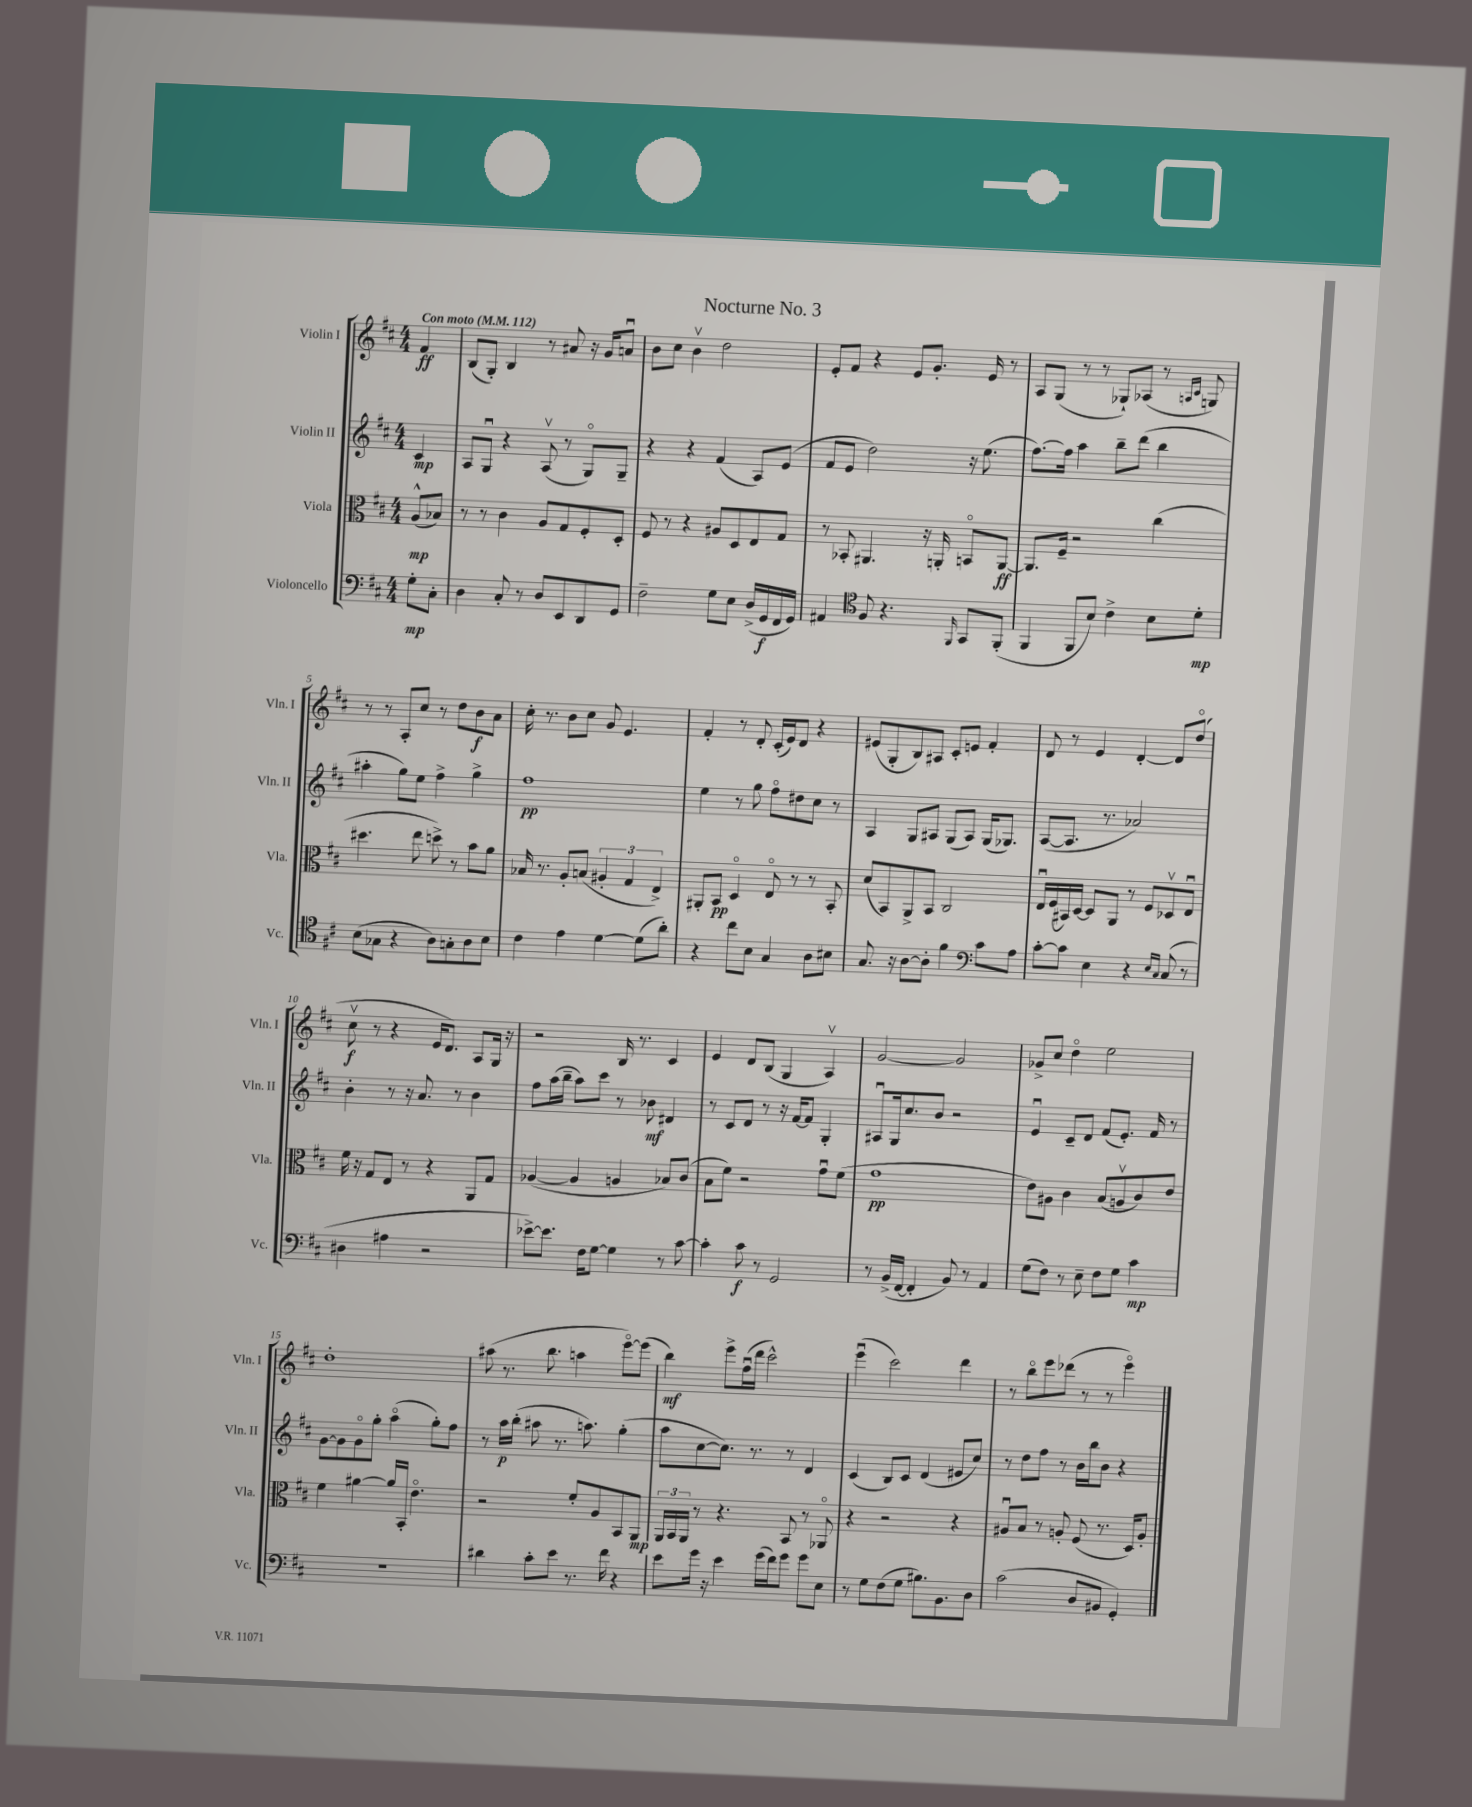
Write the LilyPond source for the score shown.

\header { title = "Nocturne No. 3" }
<<
\new StaffGroup <<
\new Staff = "s0" \with { instrumentName = "Violin I" shortInstrumentName = "Vln. I" } {
    \clef treble \key d \major \numericTimeSignature \time 4/4 \partial 4 \tempo "Con moto" 4 = 112
    fis'4\ff |
    b8( g8-.) b4 r8 ais'8 r16 g'16 a'8\downbow |
    b'8 cis''8 b'4\upbow d''2 |
    e'8-. fis'8 r4 e'8 g'8.-. e'16 r8 |
    a8 g8( r8 r8 ges8-!) aes8( r8 \grace { a16 cis'16 } g8) |
    r8 r8 a8-. cis''8 r8 d''8 b'8\f a'8 |
    cis''16-. r8. b'8 cis''8 g'8 e'4. |
    fis'4-. r8 d'8-. cis'16-.( e'16) d'8 r4 |
    eis'8( g8-. b8) ais8 cis'8-. e'8 fis'4-. |
    d'8 r8 e'4 d'4~-. d'8 d''8\flageolet( |
    cis''8\upbow\f r8 r4 e'16 d'8.) a8 g16 r16 |
    r2 b16 r8. cis'4 |
    e'4 d'8 b8( g4 a4\upbow) |
    g'2~ g'2 |
    ges'8-> cis''8 d''4\flageolet e''2 |
    d''1-. |
    ais''8( r8. b''8. a''4 e'''8~\flageolet) e'''8( |
    b''4\mf) e'''8-> fis''16\downbow( d'''16 cis'''2-^) |
    e'''4\downbow( cis'''2) d'''4 |
    r8 b''8\flageolet e'''8 des'''8( r8 r8 e'''4\flageolet) \bar "|." |
}
\new Staff = "s1" \with { instrumentName = "Violin II" shortInstrumentName = "Vln. II" } {
    \clef treble \key d \major \numericTimeSignature \time 4/4 \partial 4
    cis'4\mp |
    a8 g8\downbow r4 a8\upbow( r8 g8\flageolet) g8-- |
    r4 r4 fis'4( a8) e'8( |
    fis'8 e'8 d''2) r16 e''8.( |
    fis''8.~) fis''16 a''4 b''8-- d'''8( b''4 |
    ais''4-. g''8) e''8 fis''4-> g''4-> |
    fis''1\pp |
    e''4 r8 g''8 fis''8\flageolet dis''8 cis''8 r8 |
    a4 g8 ais8 g8( ais8) g16( ges8.) |
    a8~( a8. r8. aes'2) |
    b'4-. r8 r16 a'8. r8 b'4 |
    fis''8 a''16( b''16-- a''8) cis'''8 r8 bes'8\mf dis'4 |
    r8 cis'8 d'8 r8 r16 fis'16~ fis'8 g4-. |
    ais8\downbow g16 cis''8. b'8 r2 |
    e'4\downbow cis'8-- d'8 fis'8( e'8.-.) fis'16 r8 |
    g'8~ g'8 g'8\flageolet g''8-. a''4\flageolet( g''8-.) fis''8 |
    r8 a''16\p b''16-.( ais''8 r8. a''8.) g''4-.( |
    a''8 cis''8~ cis''8.) r8. r8 d'4 |
    cis'4( b8) cis'8 d'4( eis'8 cis''8) |
    r8 d''8 fis''8 r8 b'16 b''16 b'8 r4 \bar "|." |
}
\new Staff = "s2" \with { instrumentName = "Viola" shortInstrumentName = "Vla." } {
    \clef alto \key d \major \numericTimeSignature \time 4/4 \partial 4
    a8-^\mp( bes8) |
    r8 r8 cis'4 a8 g8 fis8-. d8-. |
    fis8 r8 r4 ais8 d8 e8 g8 |
    r8 bes,8-. ais,4. r16 a,16-. b,8\flageolet a,8~\ff |
    a,8. fis16-- r2 cis''4( |
    dis''4. e''8 d''8->) r8 b'8 a'8 |
    bes16 r8. a8-. b8( \tuplet 3/2 { ais4-. g4 e4->) } |
    ais,8-. b,8\pp d4\flageolet e8\flageolet r8 r8 b,8-. |
    d'8( b,8) a,8-> b,8 cis2 |
    e16\downbow fis16( bis,16) d16~ d8 a,8 r8 fis8 des8\upbow e8\downbow |
    fis'16 r16 g8 e8 r8 r4 a,8 g8 |
    aes4~( aes4 a4 bes8) cis'8( |
    b8 fis'8) r2 g'8\downbow fis'8( |
    g'1\pp |
    e'8) ais8 cis'4 b8( a8\upbow cis'8) e'8 |
    fis'4 ais'4~ ais'16 b,16-. e'4.\flageolet |
    r2 fis'8-. a8 b,8 a,8\mp |
    \tuplet 3/2 { a,16 b,16 a,16 } r8 r4. b,8 r8 aes,8\flageolet |
    r4 r2 r4 |
    ais8\downbow b8 r8 a8-. fis8( r8. d16) a8-. \bar "|." |
}
\new Staff = "s3" \with { instrumentName = "Violoncello" shortInstrumentName = "Vc." } {
    \clef bass \key d \major \numericTimeSignature \time 4/4 \partial 4
    g8-.\mp cis8-. |
    d4 cis8-. r8 d8 e,8 d,8 g,8 |
    fis2-- g8 e8 d16->( g,16\f fis,16 g,16) |
    ais,4 \clef tenor fis8 r4. \grace { fis,16 } g,8 fis,8-.( |
    fis,4 fis,8 b8) cis'4-> b8 d'8-.\mp |
    b8( ges8 r4 a8) g8-. a8 b8 |
    cis'4 e'4 d'4~ d'8( a'8-.) |
    r4 cis''8 b8 g4 a8 bis8 |
    g8. r16 a8~ a8-. fis'4 \clef bass cis'8 a8 |
    cis'8~-. cis'8 e4 r4 \grace { e16 cis16 } cis8( r8 |
    dis4 ais4 r2 |
    ees'8~->) ees'8. fis16 g8~ g4 r8 cis'8~ |
    cis'4-. cis'8\f r8 g,2 |
    r8 b,16->( fis,16~ fis,4-. b,8) r8 a,4 |
    g8( fis8) r8 e8-- fis8 g8 cis'4\mp |
    R1 |
    dis'4 cis'8-. e'8 r8. fis'16 r4 |
    e'8 g'16 r16 e'4 g'16( fis'16) g'8 g'8 e8 |
    r8 g8 fis8( g8 bis8.) b,8. d8 |
    cis'2( d8 bis,8 g,4-.) \bar "|." |
}
>>
>>
